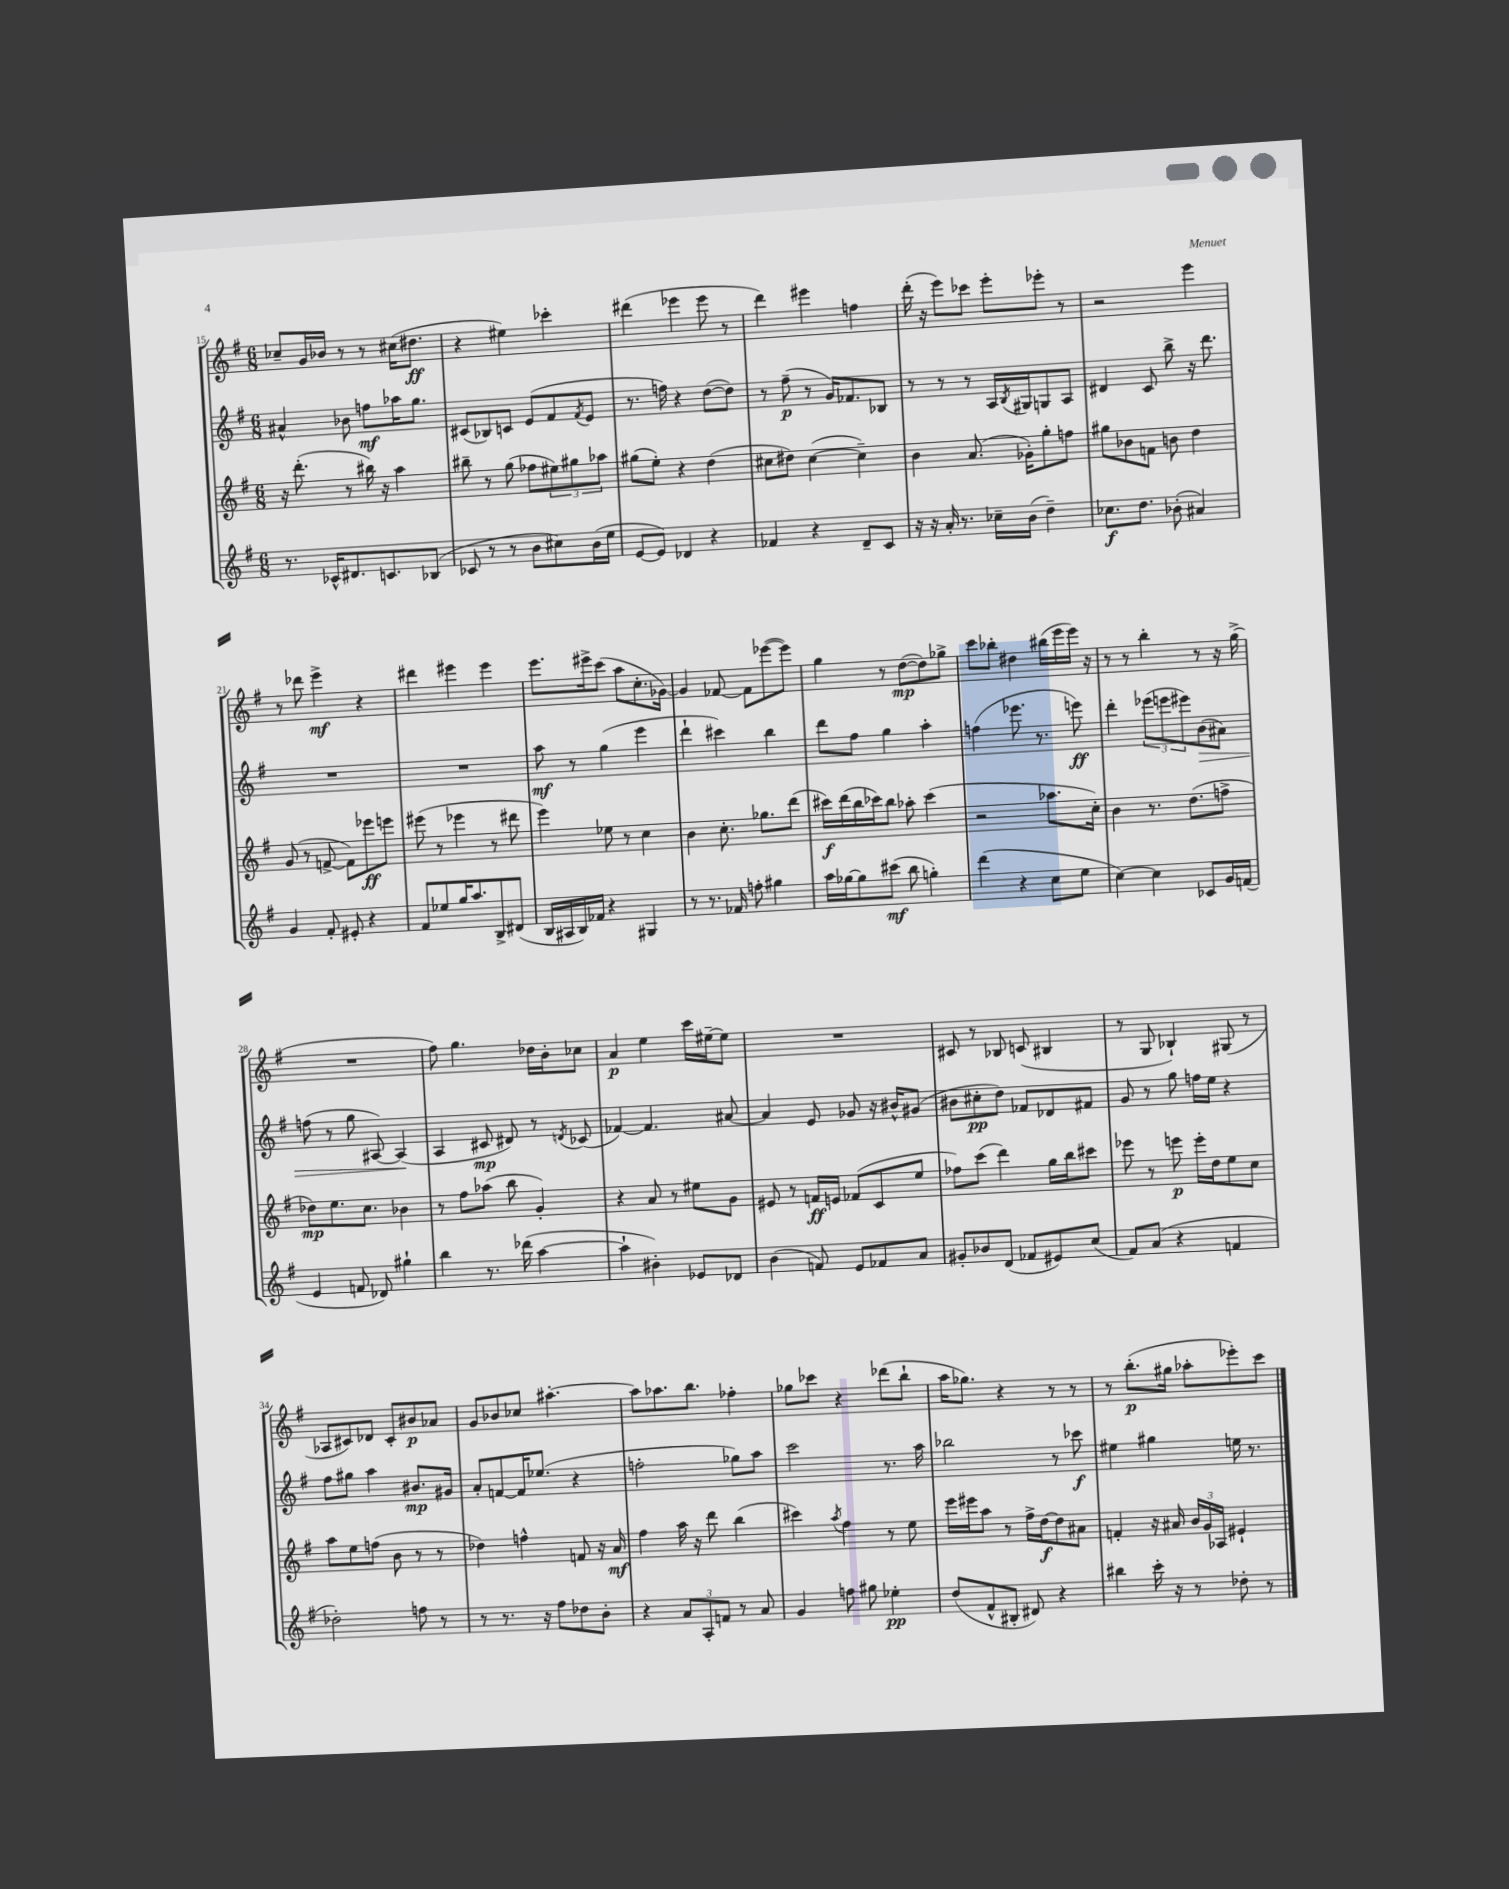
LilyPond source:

<<
\new StaffGroup <<
\new Staff = "s0" {
    \clef treble \key g \major \numericTimeSignature \time 6/8
    ces''8-- g'16 bes'16 r8 r8 cis''16( dis''8.\ff |
    r4 eis''4) ces'''4-. |
    dis'''4( ees'''4 ees'''8 r8 |
    d'''4) eis'''4 f''4 |
    d'''16-.( r16 e'''8) ces'''8 e'''8-. ees'''8-. r8 |
    r2 e'''4 |
    r8 des'''8 e'''4->\mf r4 |
    dis'''4 eis'''4 eis'''4 |
    e'''8. eis'''16-> c'''8( a''8 c''8.-. ges'16~) |
    ges'4 fes'8~ fes'8 ees'''8~( ees'''8) |
    g''4 r8 d''8~\mp( d''8) ges''8-> |
    c'''8 bes''8-. dis''4 bis''16( e'''16 e'''16) r16 |
    r8 r8 b''4-. r8 r16 g''16->( |
    R2. |
    fis''8) g''4. des''16 b'16-. ces''8 |
    a'4\p e''4 c'''16 eis''16~-- eis''8 |
    R2. |
    cis'8 r8 bes8 c'8( bis4 |
    r8 g8 bes4-!) gis8( r8 |
    aes8 cis'8) des'8 cis'8-. bis'8\p aes'8 |
    g'8 bes'8 ces''8 ais''4.~-. |
    ais''8 aes''8. b''8. fes''4-. |
    ges''8 ces'''8 r4 des'''8( b''8-! |
    a''16 ges''8.) r4 r8 r8 |
    r8 b''8.-.\p( gis''16 aes''8-. ees'''8-.) c'''8 \bar "|." |
}
\new Staff = "s1" {
    \clef treble \key g \major \numericTimeSignature \time 6/8
    ais'4-^ bes'8 f''8\mf aes''16 g''8. |
    cis'8( bes8) c'8 e'8( fis'8 \acciaccatura { fis'8 } e'8 |
    r8. f''16) r4 d''8~( d''8) |
    r8 fis''8--\p( r8 g'16) fes'8. bes8 |
    r8 r8 r8 a16 \acciaccatura { b8 } gis16 g8 a8 |
    dis'4 c'8 b''8-> r16 d'''8. |
    R2. |
    R2. |
    a''8\mf r8 g''4( e'''4 |
    d'''4-! cis'''4) b''4 |
    d'''8 fis''8 g''4 a''4-. |
    f''4( ees'''8. r8. e'''8\ff) |
    d'''4-. \tuplet 3/2 { ees'''8( e'''8 eis'''8) } b'8\>( ais'8) |
    f''8( r8 g''8 ais8~) ais4\!( |
    a4 cis'8\mp dis'8) r8 \acciaccatura { d'8 } ces'8( |
    fes'4~) fes'4. ais'8~ |
    ais'4 e'8 ges'8 r16 bis'16-^ gis'8( |
    bis'8 cis''8-.\pp d''8) fes'8 des'8 fis'8 |
    g'8 r8 g''8 f''16 e''16 r4 |
    fis''8 gis''8 a''4 bis'8.\mp gis'16 |
    a'8-. f'8~ f'16 ees''8.( r4 |
    f''2-. ges''8) a''8 |
    c'''2 r8. a''16 |
    bes''2 r8 ces'''8\f |
    eis''4 gis''4 e''16 r8. \bar "|." |
}
\new Staff = "s2" {
    \clef treble \key g \major \numericTimeSignature \time 6/8
    r16 d'''8.-.( r8 bis''16) r16 a''4 |
    bis''8-- r8 g''8( fes''8 \tuplet 3/2 { eis''8) gis''8 aes''8 } |
    gis''8( e''8-.) r4 d''4( |
    cis''8 dis''8) cis''4~( cis''4--) |
    b'4 a'8.( ges'16-.) g''8-. f''8 |
    gis''8 bes'8 f'8 b'8 d''4 |
    g'8( r8 f'8~-> f'8) ees'''8\ff e'''8 |
    eis'''8( r8 ees'''4 r8 dis'''8 |
    e'''4) ees''8 r8 c''4 |
    b'4 c''8.-. ges''8. d'''8( |
    cis'''16\f) d'''16( b''16 ces'''16) b''8 aes''8-. ces'''4( |
    r2 aes''8. c''16-.) |
    b'4 r8. d''8.( f''8-> |
    des''8\mp) e''8. c''8. bes'4 |
    r8 fis''8 aes''8( b''8 g'4-.) |
    r4 a'8 r8 eis''8 g'8 |
    eis'8 r8 f'16\ff e'16 fes'8( c'8 e''8 |
    fes''8) c'''8( d'''4) g''16 b''16 cis'''8 |
    ees'''8 r8 e'''8\p e'''16-. d''16 e''8 c''8 |
    a''8 e''8 f''8( b'8 r8 r8 |
    des''4) f''4-^ f'8 r16 a'16\mf |
    fis''4 a''16 r16 d'''8 b''4( |
    cis'''4) \acciaccatura { a''8 } fis''4 r8 e''8 |
    e'''16 eis'''16 a''8 r8 fis''16-> d''16~\f d''8 ais'8 |
    f'4-. r16 ais'16 \tuplet 3/2 { b'16 g'16 aes16 } eis'4-! \bar "|." |
}
\new Staff = "s3" {
    \clef treble \key g \major \numericTimeSignature \time 6/8
    r8. ces'16-^ dis'8. c'8. bes8( |
    ces'8 r8 r8 b'8 cis''8) b'16( e''16 |
    e'8~ e'8) des'4 r4 |
    fes'4 r4 d'8-- c'8 |
    r16 r16 a'16-. r8. ces''16-- b'16( d''4--) |
    ces''8.\f d''8. bes'8-.( ais'4) |
    g'4 fis'8-. eis'8-. r4 |
    fis'8 ees''8 g''16 a''8. b8-> dis'8( |
    b16 ais16 b16) fes'16 r4 gis4 |
    r8 r8. fes'16 f''8-. gis''4 |
    a''16 ges''16~ ges''8 cis'''8\mf( b''8 g''4-.) |
    d'''4( r4 c''8 e''8 |
    c''4~) c''4 ces'8 g'16 f'16( |
    e'4 f'8 des'8) gis''4-! |
    b''4 r8. des'''16( a''4~ |
    a''4-! bis'4-.) ees'8 des'8 |
    b'4( f'8) e'8 fes'8 a'8 |
    gis'8-. bes'8 d'8( fes'8 eis'8) c''8( |
    fis'8) a'8( r4 f'4 |
    des''2-.) f''8 r8 |
    r8 r8. r16 fis''8 des''8 b'8-. |
    r4 \tuplet 3/2 { a'8 a8-. f'8 } r8 a'8 |
    g'4 f''8 gis''8 ees''4-.\pp |
    d''8( fis'8-^ bis8-. dis'8) r4 |
    bis''4 c'''16-. r16 r8 des''8-. r8 \bar "|." |
}
>>
>>
\layout { \context { \Score currentBarNumber = #15 } }
